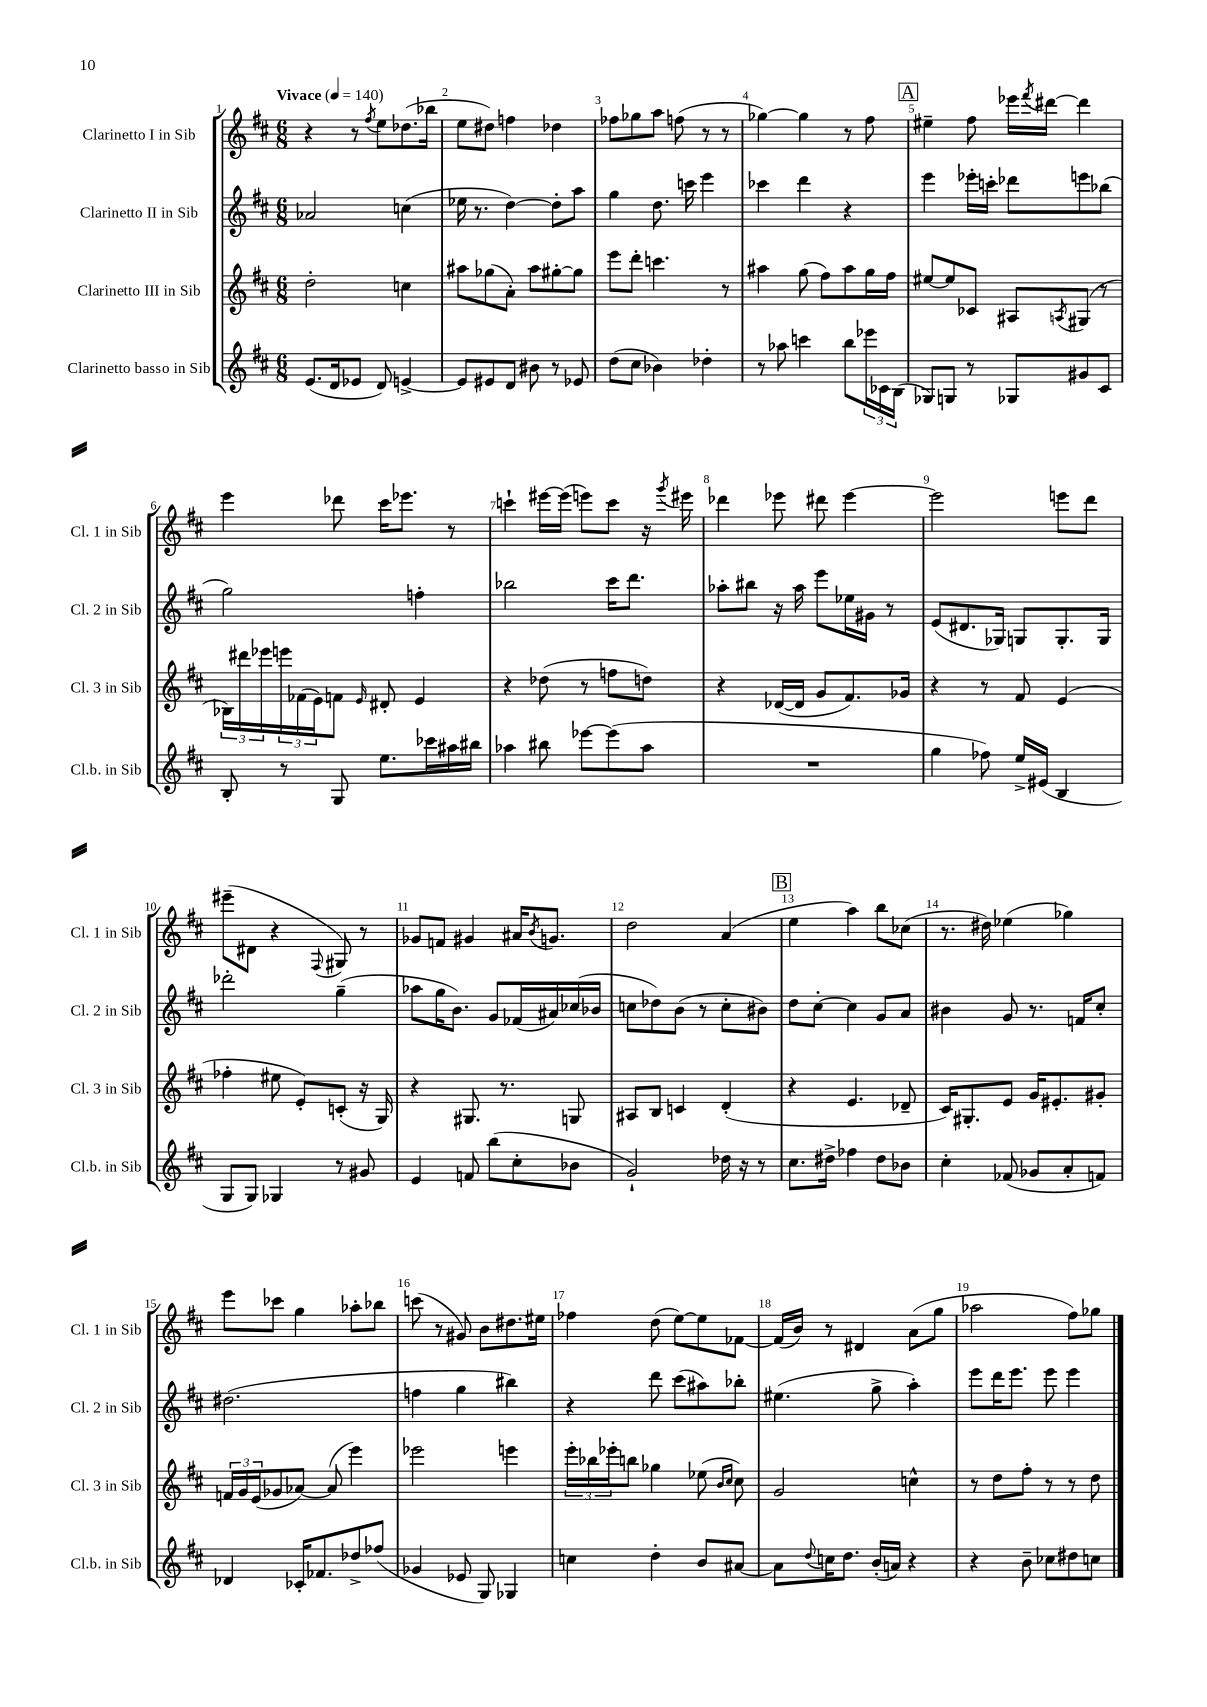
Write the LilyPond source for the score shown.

<<
\new StaffGroup <<
\new Staff = "s0" \with { instrumentName = "Clarinetto I in Sib" shortInstrumentName = "Cl. 1 in Sib" } {
    \clef treble \key d \major \numericTimeSignature \time 6/8 \tempo "Vivace" 4 = 140
    r4 r8 \acciaccatura { fis''8 } e''8 des''8.( bes''16 |
    e''8 dis''8) f''4 des''4 |
    fes''8 ges''8 a''8 f''8( r8 r8 |
    ges''4~) ges''4 r8 fis''8 |
    \mark \markup { \box "A" } eis''4-- fis''8 ees'''16 \acciaccatura { fis'''8 } dis'''16~ dis'''4 |
    e'''4 des'''8 cis'''16 ees'''8. r8 |
    c'''4-! eis'''16~ eis'''16( e'''8) c'''8 r16 \acciaccatura { g'''8 } eis'''16 |
    des'''4 ees'''8 dis'''8 ees'''4~ |
    ees'''2 e'''8 d'''8 |
    eis'''8--( dis'8 r4 \appoggiatura { fis8 } gis8) r8 |
    ges'8 f'8 gis'4 ais'16 \acciaccatura { b'8 } g'8. |
    d''2 a'4( |
    \mark \markup { \box "B" } e''4 a''4) b''8 ces''8( |
    r8. dis''16) ees''4( ges''4) |
    e'''8 ces'''8 g''4 aes''8-. bes''8 |
    c'''8( r8 gis'8) b'8 dis''8. eis''16 |
    fes''4 d''8( e''8~) e''8 fes'8~ |
    fes'16( b'16) r8 dis'4 a'8( g''8 |
    aes''2 fis''8) ges''8 \bar "|." |
}
\new Staff = "s1" \with { instrumentName = "Clarinetto II in Sib" shortInstrumentName = "Cl. 2 in Sib" } {
    \clef treble \key d \major \numericTimeSignature \time 6/8
    aes'2 c''4( |
    ees''16 r8. d''4~) d''8-. a''8 |
    g''4 d''8. c'''16 e'''4 |
    ces'''4 d'''4 r4 |
    \mark \markup { \box "A" } e'''4 ees'''16-. c'''16-. des'''8 e'''8 bes''8( |
    g''2) f''4-. |
    bes''2 cis'''16 d'''8. |
    aes''8-. bis''8 r16 aes''16 e'''8 ees''16 gis'16 r8 |
    e'8( dis'8. ges16) g8 g8.-. g16 |
    des'''2-. g''4--( |
    aes''8 g''16 b'8.) g'8 fes'16( ais'16) ces''16( bes'16 |
    c''8 des''8) b'8( r8 c''8-. bis'8) |
    \mark \markup { \box "B" } d''8 cis''8~-. cis''4 g'8 a'8 |
    bis'4 g'8 r8. f'16 cis''8-. |
    dis''2.( |
    f''4 g''4 bis''4) |
    r4 d'''8 cis'''8( ais''8) bes''8-. |
    eis''4.( g''8-> a''4-.) |
    e'''8 d'''16 e'''8. e'''8 e'''4 \bar "|." |
}
\new Staff = "s2" \with { instrumentName = "Clarinetto III in Sib" shortInstrumentName = "Cl. 3 in Sib" } {
    \clef treble \key d \major \numericTimeSignature \time 6/8
    d''2-. c''4 |
    ais''8 ges''8( a'8-.) ais''8 gis''8~-. gis''8 |
    e'''8 d'''8-. c'''4. r8 |
    ais''4 g''8( fis''8) ais''8 g''16 fis''16 |
    \mark \markup { \box "A" } eis''8~ eis''8 ces'8 ais8 \acciaccatura { a8 } gis8( r8 |
    \tuplet 3/2 { bes16) dis'''16 ees'''16 } \tuplet 3/2 { e'''16 fes'16( e'16) } f'8 \grace { e'16 } dis'8-. e'4 |
    r4 des''8( r8 f''8 d''8) |
    r4 des'16~( des'16 g'8 fis'8.) ges'16 |
    r4 r8 fis'8 e'4( |
    fes''4-. eis''8 e'8-.) c'8-.( r16 g16) |
    r4 gis8. r8. g8 |
    ais8 b8 c'4 d'4-.( |
    \mark \markup { \box "B" } r4 e'4. des'8-- |
    cis'16) gis8.-. e'8 g'16 eis'8.-. gis'8-. |
    \tuplet 3/2 { f'16 g'16 e'16( } ges'8 aes'8~) aes'8( e'''4) |
    ees'''2 e'''4 |
    \tuplet 3/2 { e'''16-. bes''16 ees'''16-. } b''8 ges''4 ees''8( \grace { b'16 cis''16 } cis''8) |
    g'2 c''4-^ |
    r8 d''8 fis''8-. r8 r8 d''8 \bar "|." |
}
\new Staff = "s3" \with { instrumentName = "Clarinetto basso in Sib" shortInstrumentName = "Cl.b. in Sib" } {
    \clef treble \key d \major \numericTimeSignature \time 6/8
    e'8.( d'16 ees'8 d'8) e'4~-> |
    e'8 eis'8 d'8 bis'8 r8 ees'8 |
    d''8( cis''8 bes'4) des''4-. |
    r8 aes''8 c'''4 b''8 \tuplet 3/2 { ees'''16 ces'16 b16( } |
    \mark \markup { \box "A" } ges8) g8 r8 ges8 gis'8 cis'8 |
    b8-. r8 g8 e''8. ces'''16 ais''16 bis''16 |
    aes''4 bis''8 ees'''8~ ees'''8( aes''8 |
    R2. |
    g''4 fes''8) e''16-> eis'16( b4 |
    g8 g8) ges4 r8 gis'8 |
    e'4 f'8 b''8( cis''8-. bes'8 |
    g'2-!) des''16 r16 r8 |
    \mark \markup { \box "B" } cis''8. dis''16-> fes''4 dis''8 bes'8 |
    cis''4-. fes'8( ges'8 a'8-. f'8) |
    des'4 ces'16-. fes'8. des''8-> fes''8( |
    ges'4 ees'8 g8) ges4 |
    c''4 d''4-. b'8 ais'8~ |
    ais'8 \appoggiatura { d''8 } c''16 d''8. b'16-.( a'16) r4 |
    r4 b'8-- ces''8 dis''8 c''8 \bar "|." |
}
>>
>>
\layout { \context { \Score \override BarNumber.break-visibility = ##(#f #t #t) barNumberVisibility = #all-bar-numbers-visible } }
